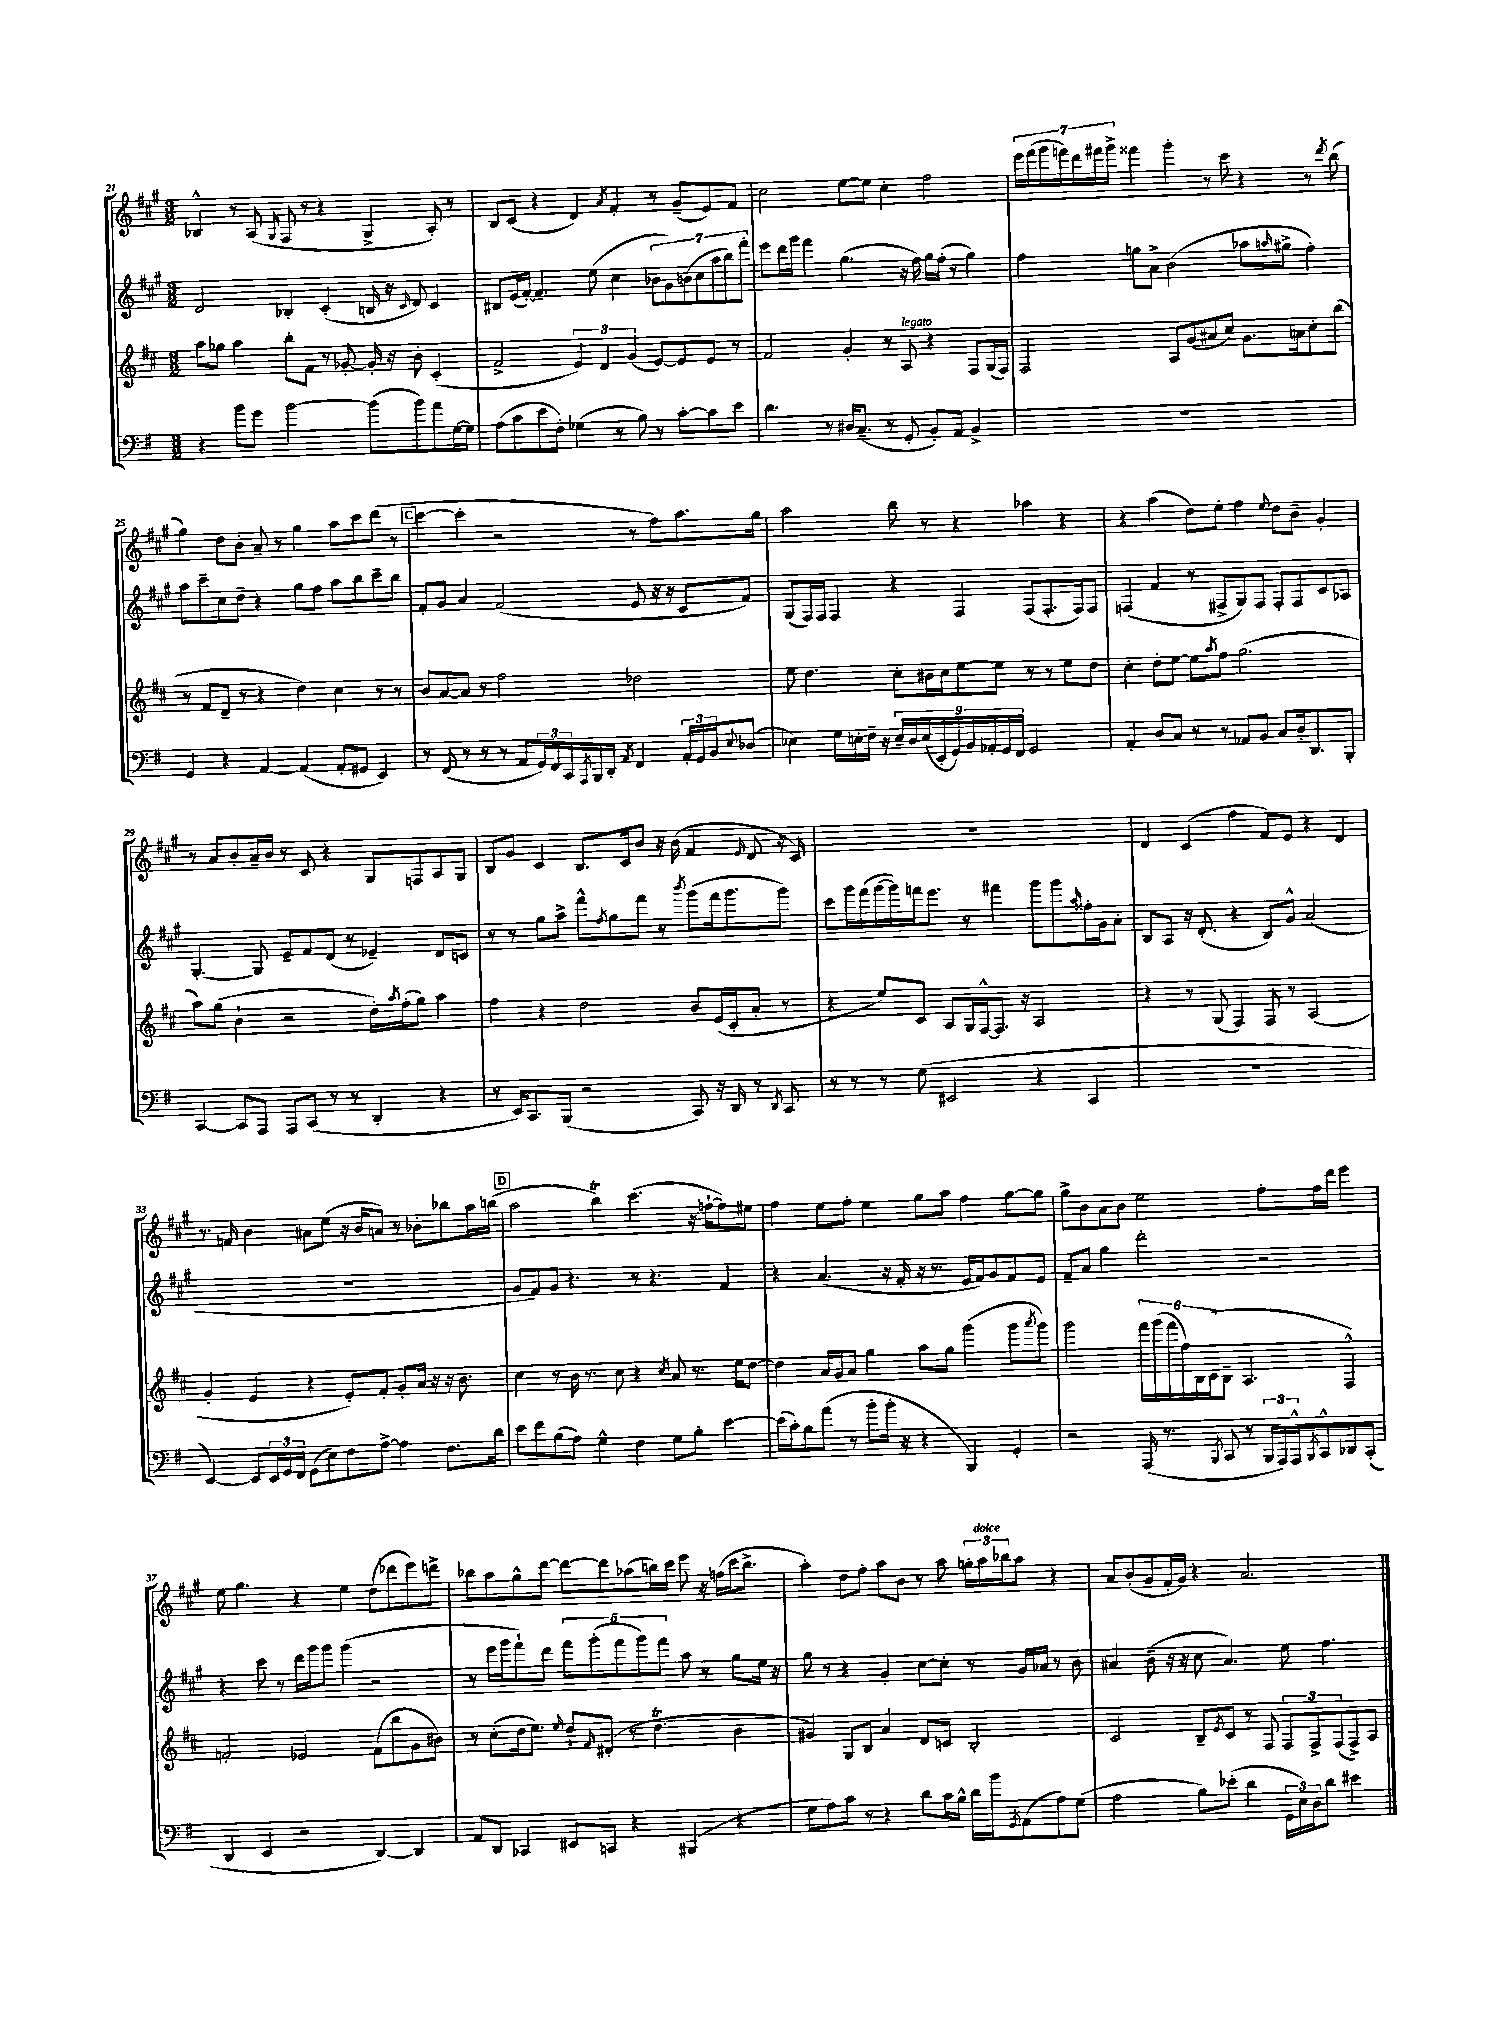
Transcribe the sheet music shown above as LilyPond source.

<<
\new StaffGroup <<
\new Staff = "s0" {
    \clef treble \key a \major \numericTimeSignature \time 3/2
    bes4-^ r8 a8( \grace { gis16 } fis8 r8 r4 gis4-> a8-.) r8 |
    b8 cis'8( r4 d'4) \acciaccatura { a'8 } fis'4-. r8 gis'8--( e'8) fis'8 |
    cis''2 e''8~ e''8 cis''4-. fis''2 |
    \tuplet 7/4 { e'''16 fis'''16( gis'''16 f'''16) d'''16 fis'''16 gis'''16-> } fisis'''4 gis'''4-. r8 cis'''8 r4 r8 \acciaccatura { d'''8 } b''8( |
    gis''4) d''8 b'8-. a'8-- r8 gis''4 a''8 cis'''8 d'''8( r8 |
    \mark \markup { \box "C" } cis'''4~ cis'''4-. r2 r8 fis''8) a''8. gis''16 |
    a''2 b''8 r8 r4 aes''4 r4 |
    r4 a''4( d''8) e''8-. fis''4 \appoggiatura { e''8 } d''8 b'8-- gis'4-. |
    r8 a'8 b'8-. a'16-- b'16 r8 cis'8 r4 gis8 f8 a8 gis8 |
    b8 gis'8 cis'4 b8. cis'16 b'8 r16 b'16( fis'4 \grace { e'16 } d'8 r16 cis'16) |
    R1. |
    d'4 cis'4( fis''4 fis'8) e'8 r4 d'4 |
    r8. f'16 b'4 ais'8 e''8( r16 b'16 a'8) r8 bes'8-. bes''8 a''16 b''16( |
    \mark \markup { \box "D" } a''2 b''4\trill) cis'''4.( r16 f''16~-! f''8) eis''8 |
    fis''4 e''8 fis''8-. e''4 gis''8 a''8 fis''4 gis''8~ gis''8 |
    gis''8-> b'8 a'8 b'8 e''2 fis''8-. fis''16 d'''16 e'''4 |
    e''8 gis''4. r4 e''4 d''8( des'''8 e'''8) d'''8-> |
    bes''8 a''8 gis''8-^ d'''8~ d'''8~ d'''8 aes''8( b''16) cis'''16 e'''8 r16 f''16( cis'''16 b''8.-> |
    a''4-.) d''8 fis''8-. a''8 b'8 r8 a''8 \tuplet 3/2 { g''16-. a''16^\markup { \italic "dolce" } bes''16 } a''8 r4 |
    a'8 b'8-.( gis'8 fis'16-. gis'16) r4 a'2. \bar "|." |
}
\new Staff = "s1" {
    \clef treble \key a \major \numericTimeSignature \time 3/2
    d'2 bes4-. cis'4-.( b16 r16 \grace { cis'16 } d'8) cis'4 |
    bis8 e'16( fis'16~-.) fis'4.-- e''8( cis''4 \tuplet 7/4 { bes'8 gis'8) b'8( cis''8 a''8 b''8) fis'''8-. } |
    e'''8 d'''16 gis'''16 fis'''4 gis''4.( r16 fis''16) gis''16 fis''16-.( r8 gis''4) |
    fis''4 g''8 a'8-> b'2( aes''8 \grace { a''16 } gis''8-> fis''4-.) |
    a''8 cis'''8-- cis''8 d''8-- r4 gis''8 fis''8 a''8 b''8 cis'''8-- b''8 |
    \mark \markup { \box "C" } fis'8-. gis'8 a'4 fis'2( e'8 r16 r16 cis'8 fis'8) |
    gis8( fis16) fis16 fis4 r4 fis4 fis8( fis8.-. fis16) fis8 |
    f4( fis'4 r8 fis8-> gis8) fis8 fis8-. fis8 cis'8 aes8 |
    gis4.~-. gis8 e'8-- fis'8 d'8( r8 ees'4--) d'8 c'8 |
    r8 r8 gis''8 a''8-> fis'''8-^ \acciaccatura { fis''8 } gis''8 fis'''8 r8 \acciaccatura { b'''8 } gis'''8( fis'''16 gis'''8. gis'''8) |
    cis'''8 gis'''16 fis'''16( gis'''16~ gis'''16) f'''16 e'''8. r8 fis'''4 gis'''8 gis'''8 \grace { a''16 } fisis''16-. gis'16 a'8-. |
    b8 a8 r16 d'8.-.( r4 b8) gis'8-^ a'2( |
    R1. |
    \mark \markup { \box "D" } gis'8 fis'8) gis'8 r4. r8 r4. fis'4 |
    r4 a'4.( r16 fis'16-. r16 r8. e'16 fis'16) gis'8 fis'8 e'8 |
    fis'8-- a'8 gis''4 d'''2-. r2 |
    r4 cis'''8 r8 d'''16 gis'''16 gis'''8 gis'''4( r2 |
    r8 e'''16 gis'''16 fis'''8-!) d'''8 \tuplet 5/4 { fis'''8 gis'''8-.( fis'''8 gis'''8) fis'''8 } a''8 r8 gis''8 e''16 r16 |
    gis''8 r8 r4 gis'4-. cis''8~ cis''8-. r8 gis'16 aes'16 r8 b'8 |
    ais'4 b'8--( r16 r16 cis''8 ais'4.) e''8 fis''4. \bar "|." |
}
\new Staff = "s2" {
    \clef treble \key d \major \numericTimeSignature \time 3/2
    a''8 ges''8 a''4 b''8-. fis'8 r8 ges'8~-. ges'16-. r16 b'8-. cis'4-.( |
    fis'2-> \tuplet 3/2 { e'4) d'4 g'4( } e'8~) e'8 e'8 r8 |
    fis'2 g'4-. r8 a8^\markup { \italic "legato" } r4 fis8 g16( fis16) |
    fis2 a8 g'8( ais'8 cis''8) g'8. a'16 cis''8-. b''8( |
    r8 fis'8 d'8-- r8 r4 d''4) cis''4 r8 r8 |
    \mark \markup { \box "C" } b'8 a'8~ a'8 r8 fis''2 des''2 |
    e''8 d''4. cis''8-. bis'16 cis''16 e''8~ e''8 r8 r8 e''8 d''8 |
    cis''4-. d''8-. e''8~ e''8 \acciaccatura { a''8 } fis''8 g''2.( |
    a''8) g''8( b'4-! r2 d''16-.) \acciaccatura { a''8 } fis''16-.( g''8) a''4 |
    fis''4 r4 d''2 b'8 e'16( cis'16-. a'8-. r8 |
    r4 e''8) cis'8 a8 g16 fis16~-^ fis8. r16 a2 |
    r4 r8 g8( fis4) fis8 r8 a2( |
    g'4-. e'4 r4 e'8-.) fis'8-. g'8-. a'16 r16 r16 b'8. |
    \mark \markup { \box "D" } cis''4 r8 b'16 r8. cis''8 r4 \acciaccatura { cis''8 } a'8 r8. e''16 d''8~ |
    d''4 a'16 g'16 a'8 g''4 a''8 g''8 g'''4( g'''8 \acciaccatura { a'''8 } g'''8) |
    g'''2 \tuplet 6/4 { fis'''16 g'''16( fis'''16 fis''16) b16 cis'16( } b8-- a4. fis4-^) |
    f'2-. ees'2 f'8( b''8 g'8 bis'8) |
    r8 cis''8-.( d''16 e''8.) \grace { e''16 } d''8-! \grace { fis'16 } dis'8-.( r8 d''4.\trill b'4 |
    gis'4) g8 b8 a'4 d'8 c'8 b2-. |
    cis'2 b8-- \acciaccatura { e'8 } cis'8 r8 fis8 \tuplet 3/2 { fis8 fis8-> fis8( } fis8->) a8 \bar "|." |
}
\new Staff = "s3" {
    \clef bass \key g \major \numericTimeSignature \time 3/2
    r4 b'8 g'8 b'2~ b'8( b'8) a'8 g16~ g16 |
    a8( c'8 e'8 fis8-.) ges4( r8 b8) r8 c'8~-. c'8 e'8 |
    d'4. r8 dis16 c8.--( r8 g,8-. b,8-.) a,8 b,4-> |
    R1. |
    g,4 r4 a,4~ a,4( a,8-. gis,8 e,4) |
    \mark \markup { \box "C" } r8 fis,8( r8 r8 r8 a,8 \tuplet 3/2 { g,16) fis,16 c,16 } \acciaccatura { a,,8 } b,,16 d,16-. \acciaccatura { a,8 } fis,4 \tuplet 3/2 { a,16-. g,16 b,16 } \appoggiatura { e8 } des8( |
    ees4) g16 e16-. fis16-- r16 \tuplet 9/8 { e16-- d16 e16( e,16-. g,16) b,16 aes,16-. g,16 fis,16 } g,2 |
    a,4-. d8 c8 r8 r8 aes,8 b,8 c8 d16-. d,8. b,,8-. |
    c,4~ c,8 a,,8 a,,8 c,8( r8 r8 d,4-. r4 |
    r8 e,16) c,8. b,,8( r2 c,8) r16 d,16 r8 \acciaccatura { d,8 } c,8 |
    r8 r8 r8 g8( eis,2 r4 c,4 |
    R1. |
    e,4~) e,8 \tuplet 3/2 { e,16 g,16 fis,16 } g,8( e8) fis8 a8~-> a4 fis8. d'16 |
    \mark \markup { \box "D" } e'8 fis'8 b8( a8) g4-^ fis4 g8 b8-. e'4~ |
    e'16( c'16-.) b8 a'8( r8 b'8-. b'16-. r16 r4 b,,4) g,4-. |
    r2 a,,16( r8. \acciaccatura { b,,8 } c,8 r8 \tuplet 3/2 { b,,16 a,,16) a,,16-^ } \acciaccatura { b,,8 } c,8-^ des,8 c,8-.( |
    d,4 e,4 r2 d,4~) d,4 |
    a,8 d,8 ces,4 eis,8 c,8 r4 bis,,4( r4 |
    g8 a8) c'8 r8 r4 d'8 c'16 b16-^ d'16 b'16 \acciaccatura { g,8 } a,8( a8) g8( |
    a2 b8) ees'8-.( d'4 \tuplet 3/2 { g,16 e16) d16 } d'8 eis'4 \bar "|." |
}
>>
>>
\layout { \context { \Score currentBarNumber = #21 } }
